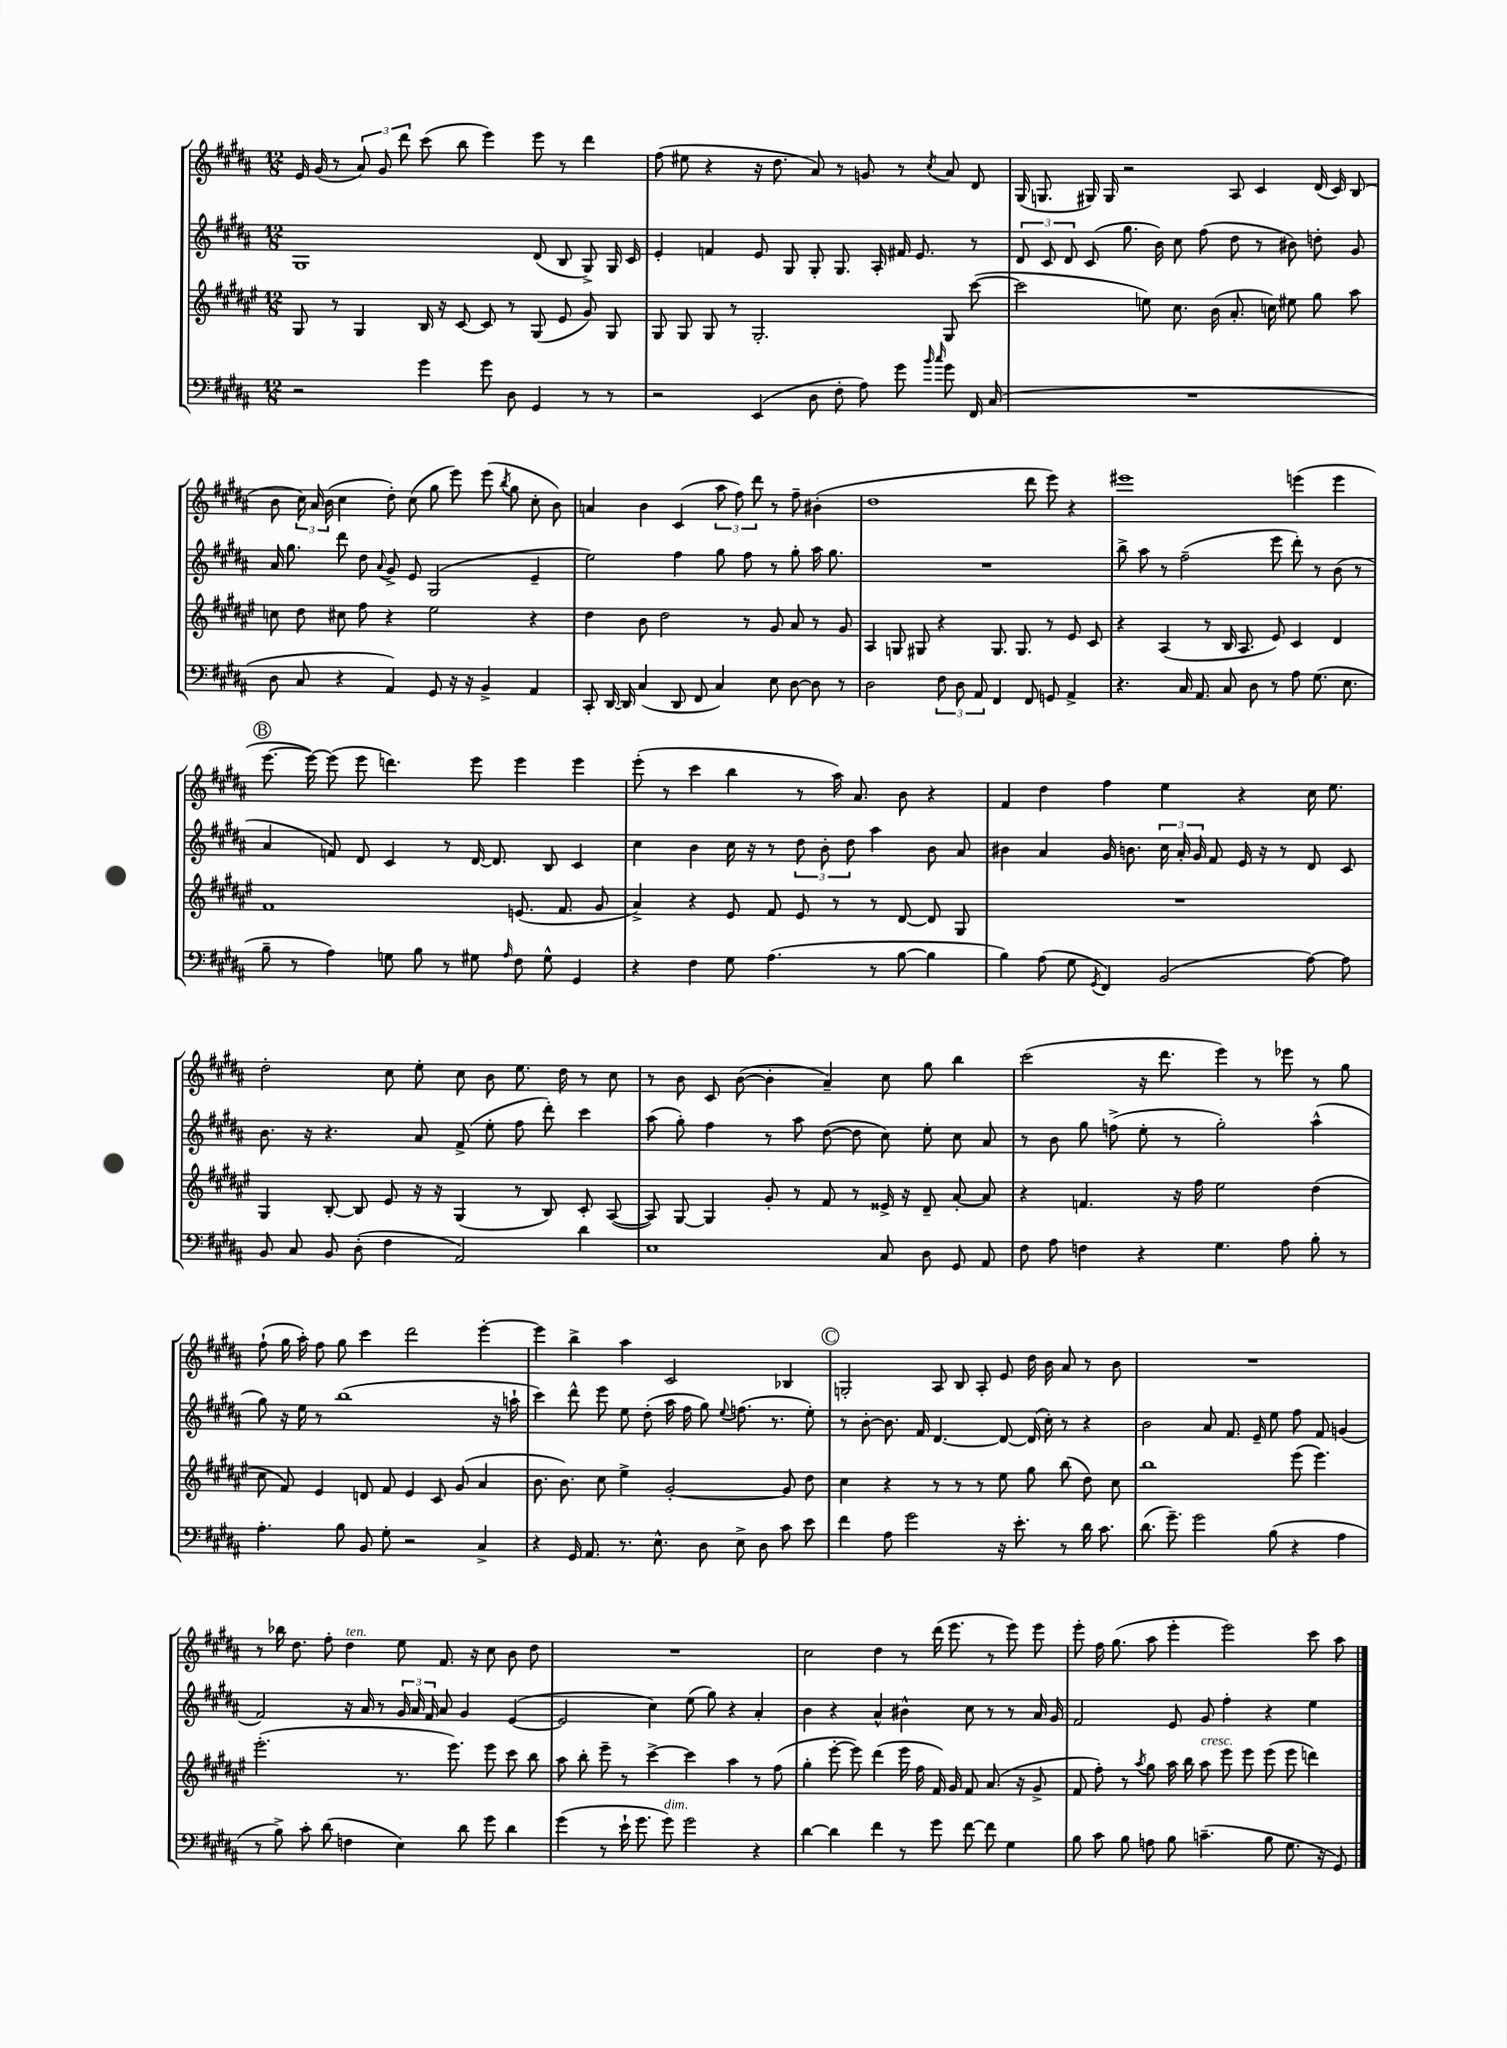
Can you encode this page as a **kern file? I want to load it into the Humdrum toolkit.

**kern	**kern	**kern	**kern
*staff4	*staff3	*staff2	*staff1
*clefF4	*clefG2	*clefG2	*clefG2
*k[f#c#g#d#a#]	*k[f#c#g#d#a#e#]	*k[f#c#g#d#a#]	*k[f#c#g#d#a#]
*M12/8	*M12/8	*M12/8	*M12/8
2r	8G#/	1G#	16e/
.	.	.	(16g#/
.	8r	.	8r
.	4G#/	.	12a#/)
.	.	.	12g#/
.	.	.	12ddd#\
4g#\	16B/	.	(8ccc#\
.	16r	.	.
.	[8c#/	.	8bb\
8g#\	8c#/]	.	4eee\)
8D#\	8r	.	.
4GG#/	(8G#/	(8d#/	8eee\
.	8e#/	8B/	8r
8r	8g#/)	8G#^/)	4ddd#\
8r	8G#/	16G#/	.
.	.	16c#/	.
=	=	=	=
2r	8G#/	4e'/	(8ff#\
.	8G#/	.	8ee#\
.	8G#/	4f/	4r
.	8r	.	.
(4EE/	2.G#'/	8e/	16r
.	.	.	8.dd#\
.	.	8G#/	.
8D#\	.	8G#'/	8a#/)
8F#'\	.	8.G#/	8r
8A#\)	.	.	8g/
.	.	16A#'/	.
8g#\	.	16f#/	8r
.	.	8.e/	.
16qqb/	.	.	.
16qqcc#/	.	.	8qcc#/
8g#\	8G#/	.	8a#/
16FF#/	([8ccc#\	8r	8d#/
(16C#/	.	.	.
=	=	=	=
1.r	2ccc#\]	12d#/	(16G#/
.	.	.	8.G/
.	.	12c#/	.
.	.	12d#/	.
.	.	(8c#/	16G#/)
.	.	.	16G#/
.	.	8.gg#\	2r
.	8ee\)	.	.
.	.	16b\)	.
.	8.cc#\	8cc#\	.
.	.	(8ff#\	.
.	(16b\	.	.
.	8.a#'/	8dd#\	8A#/
.	.	8r	4c#/
.	16cc\)	.	.
.	8ee#\	8b#\)	.
.	8gg#\	8dd'\	(16d#/
.	.	.	16c#/)
.	8aa#\	8g#/	(8B/
=	=	=	=
8D#\	8cc\	16a#/	8b\
.	.	8.gg#\	.
8C#/	8dd#\	.	24cc#\)
.	.	.	24a#/
.	.	.	(24b\
4r	8cc#\	8ddd#\	4cc#\
.	8ff#\	8dd#\	.
.	.	8qqa#/	.
4AA#/)	4r	8g#^/	8dd#'\)
.	.	8e/	(8cc#\
8GG#/	2ee#\	(2G#/	8gg#\
16r	.	.	8eee\)
16r	.	.	.
4BB^/	.	.	(8eee\
.	.	.	8qbb/
.	.	.	8gg#\
4AA#/	4r	4e~/	8cc#'\
.	.	.	8b\)
=	=	=	=
8CC#'/	4dd#\	2ee\)	4a/
[16DD#/	.	.	.
16DD#/]	.	.	.
(4C#/	8b\	.	4b\
.	2dd#\	.	.
8DD#/	.	4ff#\	(4c#/
8FF#/	.	.	.
4C#/)	.	8gg#\	12aa#\
.	.	.	12ff#\)
.	8r	8ff#\	.
.	.	.	12ddd#\
8E\	8g#/	8r	8r
[8D#\	8a#/	8gg#'\	8ff#~\
8D#\]	8r	16aa#\	(4b#'\
.	.	8.gg#\	.
8r	8g#/	.	.
=	=	=	=
2D#\	4A#/	1.r	1dd#
.	8G/	.	.
.	8G#/	.	.
12F#\	4r	.	.
12D#\	.	.	.
12AA#/	.	.	.
4FF#/	8.G#/	.	.
.	8.G#/	.	.
8FF#/	.	.	8ddd#\
8GG/	8r	.	8eee\)
4AA#^/	8e#/	.	4r
.	8c#/	.	.
=	=	=	=
4.r	4r	8bb^\	1eee#
.	.	8aa#\	.
.	(4A#/	8r	.
16C#/	.	(2ff#~\	.
8.AA#/	.	.	.
.	8r	.	.
8C#/	16B/	.	.
.	8.A#/	.	.
8D#\	.	.	.
8r	8e#/)	8eee\	.
8A#\	4c#/	8ddd#'\)	(4eee\
(8.G#\	.	8r	.
.	4d#/	(8b\	4eee\
8.E\	.	.	.
.	.	8r	.
=	=	=	=
8B~\	1f#	4a#/	[8.eee\
8r	.	.	.
.	.	.	16eee\_)
4A#\)	.	8f/)	(8eee\]
.	.	8d#/	8eee\
8G\	.	4c#/	4.ddd\)
8B\	.	.	.
8r	.	8r	.
8G#\	.	[16d#/	8eee\
.	.	8.d#/]	.
16qqA#/	.	.	.
8F#\	(8.e/	.	4eee\
8G#^^\	.	8B/	.
.	8.f#/	.	.
4GG#/	.	4c#/	4eee\
.	8g#/	.	.
=	=	=	=
4r	4a#^/)	4cc#\	(8eee'\
.	.	.	8r
4F#\	4r	4b\	4ccc#\
8G#\	8e#/	16cc#\	4bb\
.	.	16r	.
(4.A#\	8f#/	8r	.
.	8e#/	12dd#\	8r
.	.	12b'\	.
.	8r	.	16aa#\)
.	.	12dd#\	.
.	.	.	8.a#/
8r	8r	4aa#\	.
[8B\	[8d#/	.	8b\
4B\]	8d#/]	8b\	4r
.	8G#/	8a#/	.
=	=	=	=
4B\)	1.r	4b#\	4f#/
(8A#\	.	4a#/	4dd#\
8G#\	.	.	.
8qGG#/	.	.	.
4FF#/)	.	16g#/	4ff#\
.	.	8.b\	.
(2BB/	.	24cc#\	4ee\
.	.	24a#'/	.
.	.	24g#/	.
.	.	8f#/	.
.	.	16e/	4r
.	.	16r	.
.	.	8r	.
[8A#\)	.	8d#/	16cc#\
.	.	.	8.ee\
8A#\]	.	8c#/	.
=	=	=	=
8BB/	4G#/	8.b\	2dd#'\
8C#/	.	.	.
.	.	16r	.
8BB/	[8B'/	4.r	.
(8D#'\	8B/]	.	.
4F#\	8e#/	.	8cc#\
.	16r	8a#/	8ee'\
.	16r	.	.
2AA#/)	(4G#/	(8f#^/	8cc#\
.	.	8ee'\	8b\
.	8r	8ff#\	8.ee\
.	8B/)	8ddd#'\)	.
.	.	.	16dd#\
4d#\	8c#'/	4ccc#\	8r
.	([8A#/	.	8cc#\
=	=	=	=
1E	8A#/])	(8aa#\	8r
.	[8G#/	8gg#'\)	8b\
.	4G#/]	4ff#\	8c#/
.	.	.	([8b\
.	8g#'/	8r	4b'\]
.	8r	8aa#\	.
.	8f#/	([8dd#\	4a#~/)
.	8r	8dd#\]	.
8C#/	16e##^/	8cc#\)	8cc#\
.	16r	.	.
8D#\	8d#~/	8ee'\	8gg#\
8GG#/	[8a#'/	8cc#\	4bb\
8AA#/	8a#/]	8a#/	.
=	=	=	=
8F#\	4r	8r	(2ccc#\
8A#\	.	8b\	.
4F\	4.f/	8gg#\	.
.	.	(8ff^\	.
4r	.	8ee'\	16r
.	.	.	8.ddd#\
.	16r	8r	.
.	16ff#\	.	.
4.G#\	2ee#\	2gg#'\)	4eee\)
.	.	.	8r
8A#\	.	.	8eee-\
8B'\	(4dd#\	(4aa#^^\	8r
8r	.	.	8gg#\
=	=	=	=
4.A#'\	8cc#\	8gg#\)	(8ff#`\
.	8f#/)	16r	16gg#\
.	.	16ee\	16aa#'\)
.	4e#/	8r	8ff#\
8B\	.	(1bb	8gg#\
8BB/	8d/	.	4ccc#\
8G#'\	8f#/	.	.
2r	4e#/	.	2ddd#\
.	8c#/	.	.
.	(8g#/	.	.
4C#^/	4a#/	.	[4eee'\
.	.	16r	.
.	.	16aa`\	.
=	=	=	=
4r	8.b\	4ccc#\)	4eee\]
.	8.b\)	.	.
16GG#/	.	8ddd#^^\	4bb^\
8.AA#/	.	.	.
.	8cc#\	8eee\	.
8.r	4ee#^\	8ee\	4aa#\
.	.	(8dd#'\	.
8.E^^\	.	.	.
.	[2g#'/	16aa#\	2c#/
.	.	16ff#\	.
8D#\	.	8gg#\)	.
.	.	8qqee/	.
8E^\	.	(8.ff\	.
8D#\	.	.	.
.	.	8.r	.
8c#\	8g#/]	.	4B-/
8e\	8dd#\	8ee'\)	.
=	=	=	=
4f#\	4cc#\	8r	2G'/
.	.	[8b'\	.
8A#\	4r	8.b\]	.
2g#\	.	.	.
.	.	16f#/	.
.	8r	[4.d#/	8A#/
.	8r	.	8B/
.	8r	.	8A#'/
16r	8ee#\	8d#/_	8e/
8.e'\	.	.	.
.	8gg#\	(16d#/]	16dd#\
.	.	16cc#'\)	16b\
8r	(8bb\	8r	8a#/
16d#\	8dd#\)	4r	8r
8.c#\	.	.	.
.	8cc#\	.	8b\
=	=	=	=
(8.d#\	1bb	2b\	1.r
8.g#~\)	.	.	.
2g#\	.	.	.
.	.	8a#/	.
.	.	8.f#/	.
.	.	16e~/	.
(8B\	.	8ee\	.
4r	(8eee#\	8ff#\	.
.	4.eee#\)	8f#/	.
4A#\	.	(4g/	.
=	=	=	=
8r	(2.eee#'\	2f#/)	8r
8B^\)	.	.	16bb-\
.	.	.	8.dd#\
8c#'\	.	.	.
(8d#\	.	.	8ff#'\
4F\	.	16r	4dd#\
.	.	16a#/	.
.	.	8r	.
4E\)	8.r	24g#/	8ee\
.	.	24a#/	.
.	.	24f#/	.
.	.	8a#/	8.f#/
.	8.eee#\)	.	.
8d#\	.	4g#/	.
.	.	.	16r
8g#\	8eee#\	.	8cc#\
4d#\	8ccc#\	([4e/	8b\
.	8bb\	.	8dd#\
=	=	=	=
(4g#\	8aa#\	2e/]	1.r
.	8bb'\	.	.
8r	8eee#~\	.	.
16e`\	8r	.	.
8.g#\	.	.	.
.	[4ccc#^\	4cc#\)	.
8g#\)	.	.	.
2g#\	4ccc#\]	(8ee\	.
.	.	8gg#\)	.
.	4aa#\	4r	.
4r	8r	4a#'/	.
.	(8ff#\	.	.
=	=	=	=
[4d#\	4gg#'\	4b\	2cc#\
4d#\]	[8eee#'\	4r	.
.	8eee#\])	.	.
4f#\	(4ddd#\	4a#^^/	4dd#\
8r	16eee#\	4b#^^\	8r
.	16ff#\	.	.
8g#\	16f#/)	.	(16ddd#\
.	16g#/	.	8.eee\
[8f#\	8f#/	8cc#\	.
8f#\]	(8.a#/	8r	8r
4G#\	.	8r	8eee\)
.	16r	.	.
.	8g#^/	16a#/	8eee\
.	.	16g#/	.
=	=	=	=
8B\	8f#/	2f#/	8eee'\
8c#\	8ff#'\)	.	16ff#\
.	.	.	(8.gg#\
8B\	8r	.	.
.	8qaa#/	.	.
8A\	8gg#\	.	8aa#\
8B\	16aa#\	8e/	4eee'\
.	16bb\	.	.
(4.c~\	8aa#\	8g#/	.
.	8eee#\	4ff#'\	2eee\)
.	8eee#\	.	.
8B\	(8eee#\	4r	.
8.G#\	8eee#\	.	.
.	4ddd\)	4ee\	8ccc#\
16r	.	.	.
8GG#/)	.	.	8aa#\
==	==	==	==
*-	*-	*-	*-
